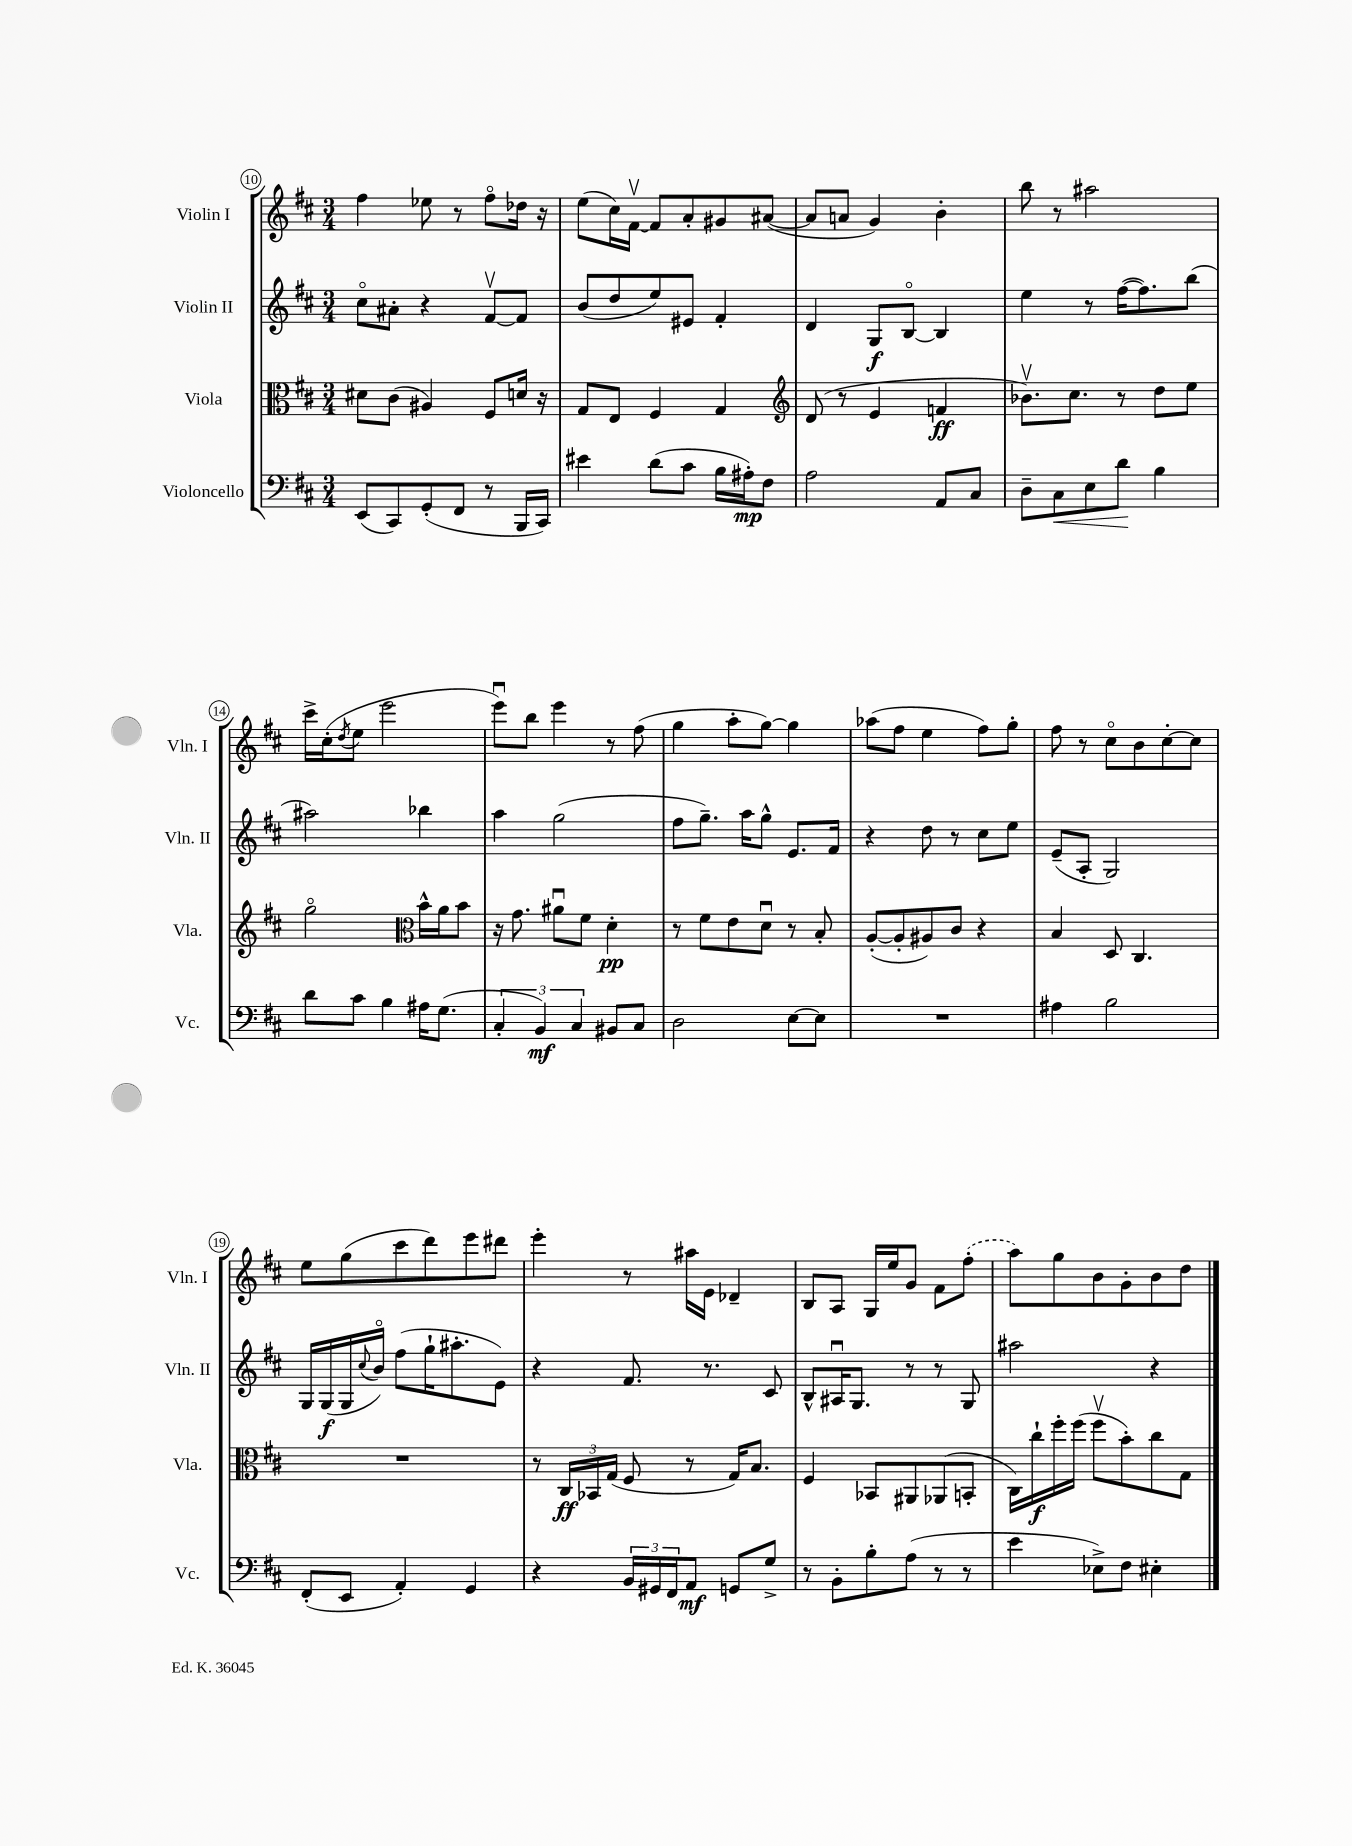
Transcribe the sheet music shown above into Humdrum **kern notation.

**kern	**dynam	**kern	**dynam	**kern	**dynam	**kern
*part4	*part4	*part3	*part3	*part2	*part2	*part1
*staff4	*staff4	*staff3	*staff3	*staff2	*staff2	*staff1
*I"Violoncello	*	*I"Viola	*	*I"Violin II	*	*I"Violin I
*I'Vc.	*	*I'Vla.	*	*I'Vln. II	*	*I'Vln. I
*clefF4	*	*clefC3	*	*clefG2	*	*clefG2
*k[f#c#]	*	*k[f#c#]	*	*k[f#c#]	*	*k[f#c#]
*M3/4	*	*M3/4	*	*M3/4	*	*M3/4
=10	=10	=10	=10	=10	=10	=10
(8EE/L	.	8d#X\L	.	8cc#\L	.	4ff#\
8CC#/)	.	(8c#\J	.	8a#X'\J	.	.
(8GG'/	.	4A#X/)	.	4r	.	8ee-X\
8FF#/J	.	.	.	.	.	8r
8r	.	8F#/L	.	[8f#v/L	.	8ff#\L
16BBB/LL	.	16dn/Jk	.	8f#/J]	.	16dd-X\Jk
16CC#/JJ)	.	16r	.	.	.	16r
=11	=11	=11	=11	=11	=11	=11
4e#X\	.	8G/L	.	(8b/L	.	(8ee\L
.	.	8E/J	.	8dd/	.	16cc#\L)
.	.	.	.	.	.	[16f#v\JJ
(8d\L	.	4F#/	.	8ee/)	.	8f#/L]
8c#\J	.	.	.	8e#X/J	.	8a'/
16B\LL	.	4G/	.	4f#'/	.	8g#X/
16A#X'\J)	mp	.	.	.	.	.
8F#\J	.	.	.	.	.	([8a#X/J
=12	=12	=12	=12	=12	=12	=12
*	*	*clefG2	*	*	*	*
2A\	.	(8d/	.	4d/	.	8a#/L]
.	.	8r	.	.	.	8an/J
.	.	4e/	.	8G/L	f	4g/)
.	.	.	.	[8B/J	.	.
8AA/L	.	4fn/	ff	4B/]	.	4b'\
8C#/J	.	.	.	.	.	.
=13	=13	=13	=13	=13	=13	=13
8D~\L	.	8.b-Xv\L)	.	4ee\	.	8bb\
!	!LO:HP:b	!	!	!	!	!
8C#\	<	.	.	.	.	8r
.	.	8.cc#\J	.	.	.	.
8E\	.	.	.	8r	.	2aa#X\
8d\J	.	8r	.	([16ff#\KL	.	.
.	.	.	.	8.ff#\])	.	.
4B\	[	8dd\L	.	.	.	.
.	.	8ee\J	.	(8bb\J	.	.
!!LO:LB:g=z
=14	=14	=14	=14	=14	=14	=14
8d\L	.	2gg\	.	2aa#X\)	.	16ccc#^\LL
.	.	.	.	.	.	(16cc#'\J
.	.	.	.	.	.	8qdd/
8c#\J	.	.	.	.	.	8ee\J
4B\	.	.	.	.	.	2eee\
*	*	*clefC3	*	*	*	*
16A#X\KL	.	16b^^\LL	.	4bb-X\	.	.
(8.G\J	.	16a\J	.	.	.	.
.	.	8b\J	.	.	.	.
=15	=15	=15	=15	=15	=15	=15
6C#'/	.	16r	.	4aa\	.	8eeeu\L)
.	.	8.g\	.	.	.	.
.	.	.	.	.	.	8bb\J
6BB/)	mf	.	.	.	.	.
.	.	8a#Xu\L	.	(2gg\	.	4eee\
6C#/	.	.	.	.	.	.
.	.	8f#\J	.	.	.	.
8BB#X/L	.	4d'\	pp	.	.	8r
8C#/J	.	.	.	.	.	(8ff#\
=16	=16	=16	=16	=16	=16	=16
2D\	.	8r	.	8ff#\L	.	4gg\
.	.	8f#\L	.	8.gg~\J)	.	.
.	.	8e\	.	.	.	8aa'\L
.	.	.	.	16aa\KL	.	.
.	.	8du\J	.	8gg^^\J	.	[8gg\J)
[8E\L	.	8r	.	8.e/L	.	4gg\]
8E\J]	.	8B'/	.	.	.	.
.	.	.	.	16f#/Jk	.	.
=17	=17	=17	=17	=17	=17	=17
2.r	.	([8A'/L	.	4r	.	(8aa-X\L
.	.	8A'/]	.	.	.	8ff#\J
.	.	8A#X/)	.	8dd\	.	4ee\
.	.	8c#/J	.	8r	.	.
.	.	4r	.	8cc#\L	.	8ff#\L)
.	.	.	.	8ee\J	.	8gg'\J
=18	=18	=18	=18	=18	=18	=18
4A#X\	.	4B/	.	(8e~/L	.	8ff#\
.	.	.	.	8A'/J	.	8r
2B\	.	8D/	.	2G/)	.	8cc#\L
.	.	4.C#/	.	.	.	8b\
.	.	.	.	.	.	[8cc#'\
.	.	.	.	.	.	8cc#\J]
!!LO:LB:g=z
=19	=19	=19	=19	=19	=19	=19
(8FF#'/L	.	2.r	.	16G/LL	.	8ee\L
.	.	.	.	(16G/	f	.
8EE/J	.	.	.	16G/	.	(8gg\
.	.	.	.	8qqcc#/	.	.
.	.	.	.	16b/JJ)	.	.
4AA'/)	.	.	.	(8ff#\L	.	8ccc#\
.	.	.	.	16gg`\K	.	8ddd\)
.	.	.	.	8.aa#X'\	.	.
4GG/	.	.	.	.	.	8eee\
.	.	.	.	8e\J)	.	8ddd#X\J
=20	=20	=20	=20	=20	=20	=20
4r	.	8r	.	4r	.	4eee'\
.	.	24C#/LL	ff	.	.	.
.	.	24BB-X/	.	.	.	.
.	.	(24G/JJ	.	.	.	.
24BB/LL	.	8F#/	.	8.f#/	.	8r
24GG#X/	.	.	.	.	.	.
24FF#/J	.	.	.	.	.	.
8AA/J	mf	8r	.	.	.	16aa#X\LL
.	.	.	.	8.r	.	16e\JJ
8GGn/L	.	16G/KL)	.	.	.	4d-X~/
.	.	8.B/J	.	.	.	.
8G^/J	.	.	.	8c#/	.	.
=21	=21	=21	=21	=21	=21	=21
8r	.	4F#/	.	8B^^/L	.	8B/L
8BB'\L	.	.	.	16A#Xu/K	.	8A/J
.	.	.	.	8.G/J	.	.
8B'\	.	8BB-X/L	.	.	.	16G/LL
.	.	.	.	.	.	16ee/J
(8A\J	.	8AA#X/	.	8r	.	8g/J
8r	.	(8AA-X/	.	8r	.	8f#\L
8r	.	8BBn'/J	.	8G/	.	(8ff#'\J
=22	=22	=22	=22	=22	=22	=22
4e\	.	16C#\LL)	.	2aa#X\	.	8aa\L)
.	.	16cc#`\	f	.	.	.
.	.	16ff#'\	.	.	.	8gg\
.	.	(16ff#\JJ	.	.	.	.
8E-X^\L)	.	8ff#v\L	.	.	.	8b\
8F#\J	.	8b'\)	.	.	.	8g'\
4E#X'\	.	8cc#\	.	4r	.	8b\
.	.	8G\J	.	.	.	8dd\J
==	==	==	==	==	==	==
*-	*-	*-	*-	*-	*-	*-
